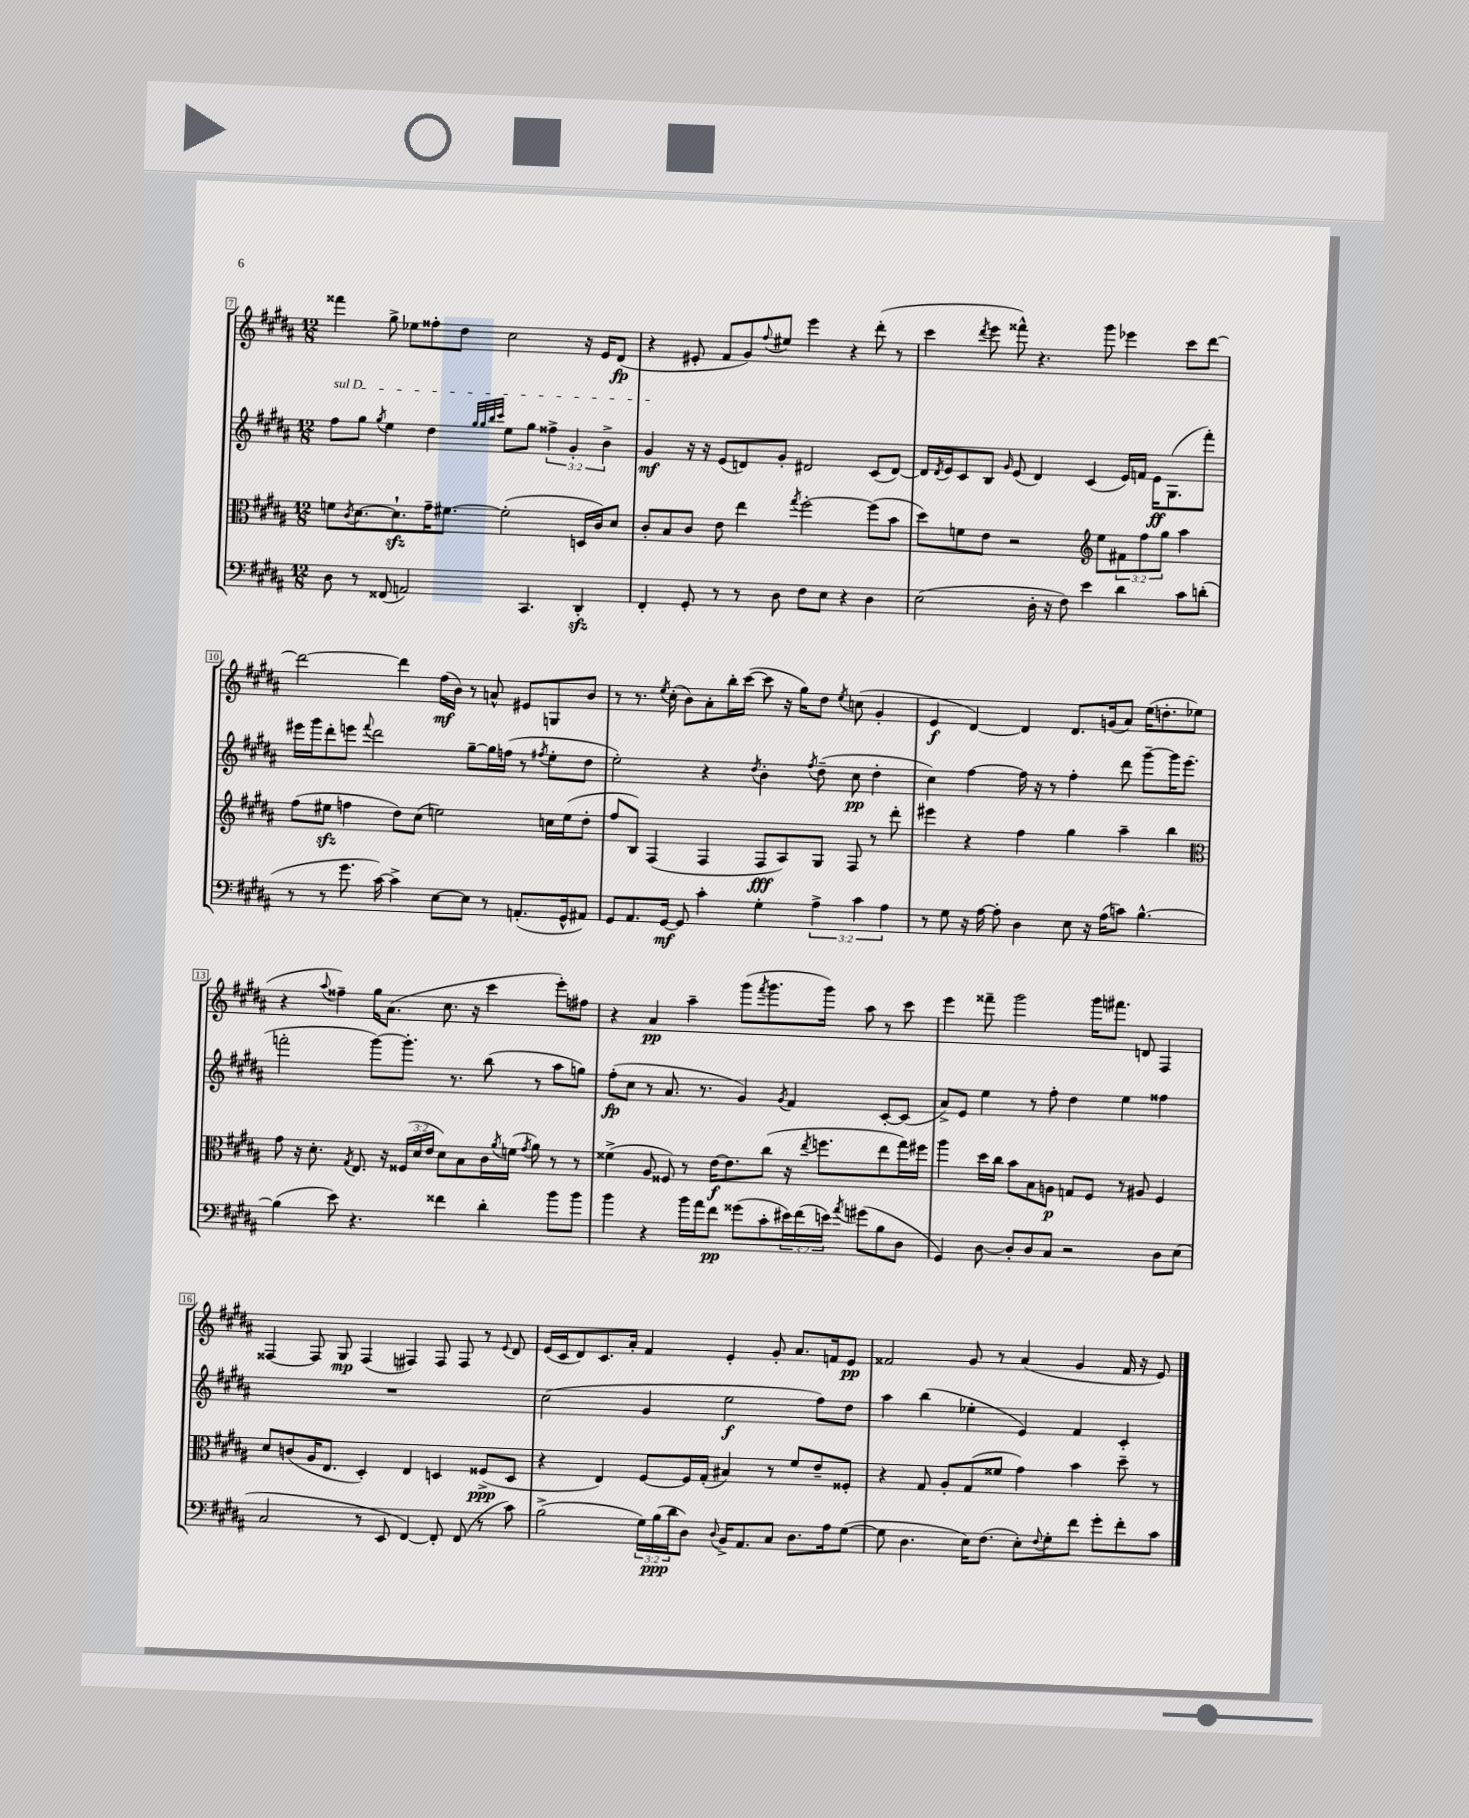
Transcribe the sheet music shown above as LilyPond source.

<<
\new StaffGroup <<
\new Staff = "s0" {
    \clef treble \key b \major \numericTimeSignature \time 12/8
    fisis'''4 gis''8-> ees''8 fisis''8-. dis''8 cis''2 r16 e'16 dis'8\fp( |
    r4 eis'8-. fis'8 gis'8) \appoggiatura { fis''8 } eis''8 e'''4 r4 dis'''8-.( r8 |
    cis'''4 \acciaccatura { dis'''8 } e'''8 fisis'''8-^) r4. gis'''8 ees'''4 cis'''8 dis'''8~ |
    dis'''2~ dis'''4 fis''16\mf( b'16) r8 a'8-^ eis'8 g8 b'8 |
    r8 r8. \acciaccatura { e''8 } cis''16-.( b'8) ais'8-. b''16-. cis'''16~( cis'''8 r16 gis''16) dis''8 \acciaccatura { e''8 } c''8( gis'4-. |
    e'4\f dis'4~) dis'4 dis'8. g'16( ais'8) e''16( d''8.-. ees''8 |
    r4 \appoggiatura { ais''8 } fisis''4--) gis''16 ais'8.( cis''8. r16 cis'''4 e'''8-.) fis''8 |
    r4 ais'4\pp ais''4-- gis'''8( \acciaccatura { fis'''8 } gis'''8. gis'''16) ais''8 r8 cis'''8 |
    e'''4 fisis'''8-- gis'''2 gis'''16 fis'''8. d'8 fis4 |
    fisis4~ fisis8 gis8\mp fisis4( fis4) fis8 fis8 r8 \appoggiatura { e'8 } dis'8 |
    e'16( cis'16 dis'8) cis'8. ais'16-. fis'4 e'4-. gis'8-. ais'8. f'16 e'8\pp |
    fisis'2 gis'8 r8 ais'4( gis'4 fisis'16 r16 e'8) \bar "|." |
}
\new Staff = "s1" {
    \clef treble \key b \major \numericTimeSignature \time 12/8 \override Staff.TupletNumber.text = #tuplet-number::calc-fraction-text
    \once \override TextSpanner.bound-details.left.text = \markup { \italic "sul D" } fis''8\startTextSpan gis''8 \acciaccatura { gis''8 } e''4 dis''4 \grace { gis''32 gis''32 b''32 cis'''32 } e''8 gis''8 \tuplet 3/2 { fisis''4-> gis'4-. b'4-> } |
    gis'4\mf\stopTextSpan r16 r16 e'8( d'8) gis'8-. dis'2 cis'8( dis'8~) |
    dis'16 \acciaccatura { dis'8 } e'16 cis'8 b8 \grace { gis'16 } e'8( dis'4) cis'4( e'16) f'16 e'16\ff gis8.( fis'''8-.) |
    eis'''16 gis'''16 dis'''8-. e'''8 \appoggiatura { fis'''8 } dis'''2 gis''8~-- gis''16 f''16( r8 \acciaccatura { fis''8 } e''8-. dis''8 |
    e''2-.) r4 \acciaccatura { dis''8 } b'4-. \acciaccatura { fis''8 } dis''8--( cis''8\pp dis''4-. |
    cis''4) fis''4~ fis''16 r16 r8 fis''4-. dis'''8 gis'''8~-- gis'''16 e'''8.( |
    f'''2-. gis'''8~) gis'''8.-. r8. b''8( r8 ais''8 g''8) |
    fis''8-.\fp( cis''8 r8 ais'8. r8. gis'4) \acciaccatura { gis'8 } fis'4 cis'8~-. cis'8( |
    ais'8->) e'8 e''4 r8 fis''8-. dis''4 e''4 fisis''4 |
    R1. |
    cis''2( gis'4 e''2\f fis''8) dis''8 |
    ais''4 b''4( ees''4-. e'4) fis'4 cis'4-. \bar "|." |
}
\new Staff = "s2" {
    \clef alto \key b \major \numericTimeSignature \time 12/8 \override Staff.TupletNumber.text = #tuplet-number::calc-fraction-text
    f'8 \acciaccatura { cis'8 } dis'8.~ dis'8.-!\sfz gis'16-- fis'8.~ fis'2-.( d16 cis'16) dis'8 |
    cis'8-. b8 cis'8 e'8 e''4 \acciaccatura { gis''8 } fis''2~-. fis''8( b'8 |
    dis''8) f'8 e'8 r2 \clef treble e''8 \tuplet 3/2 { fis'8 fis''8 gis''8 } ais''4 |
    fis''8( eis''8\sfz f''4 dis''8) cis''8( e''2) c''16 e''16( dis''8-. |
    fis''8 b8) fis4( fis4 fis8\fff ais8) gis8 fis8 r8 dis'''8-. |
    eis'''4 r4 fis''4 gis''4 ais''4-- b''4 |
    \clef alto gis'8 r16 dis'8.-. \acciaccatura { gis8 } e8. r16 \tuplet 3/2 { fisis16( dis'16 e'16 } dis'8) b8 cis'16 \acciaccatura { ais'8 } f'16( \acciaccatura { gis'8 } ais'8) r8 r8 |
    fisis'4->( ais8 fisis8) r8 e'16~\f e'8. cis''8( r16 \acciaccatura { e''8 } f''8. e''8 gis''16) fis''16 |
    ais''4 dis''16 cis''16 b'8 b8 a8\p g8 fis8 r8 ais8 fis4 |
    dis'8 c'8( ais16 e8. dis4-.) e4 d4 fisis8->\ppp( d8 |
    r4 e4) fis8~ fis16 gis16-.( bis4) r8 fis'8 e'8-- fisis8-. |
    r4 gis8 ais8-. gis8( fisis'8 gis'4) b'4 dis''8-- r8 \bar "|." |
}
\new Staff = "s3" {
    \clef bass \key b \major \numericTimeSignature \time 12/8 \override Staff.TupletNumber.text = #tuplet-number::calc-fraction-text
    dis8 r8 fisis,8( a,2) cis,4. dis,4-.\sfz |
    fis,4-. gis,8-. r8 r8 dis8 fis8 e8 r4 dis4 |
    e2( dis16-. r16 fis8) e'4 dis'4 cis'8 d'8-.( |
    r8 r8 gis'8. cis'16~) cis'4-> e8~ e8 r8 a,8.-.( gis,16-^ ais,8) |
    gis,8 ais,8. gis,16~\mf gis,8 cis'4-. gis4-. \tuplet 3/2 { ais4-> cis'4 ais4 } |
    r8 gis8 r16 ais16~ ais8-. dis4 e8 r16 ais16( c'8) b4.~-^ |
    b4( e'8) r4. fisis'4 dis'4-. b'8 b'8 |
    b'4 r4 b'16 ais'16 fis'8\pp gisis'8( cis'8-. \tuplet 3/2 { eis'16) fis'16( e'16) } \acciaccatura { ais'8 } gis'8( b8 dis8 |
    gis,4) dis8~ dis8-. dis8 cis8 r2 dis8 e8( |
    cis2 r8 e,8 fis,4~) fis,8-. fis,8( r8 cis'8) |
    b2->( \tuplet 3/2 { gis16) b16\ppp( dis'16 } dis8) \appoggiatura { dis8 } b,16-> ais,8. cis8 dis8. ais16 gis8~( |
    gis8 dis4. e16) fis8.( e8-.) \appoggiatura { fis8 } gis8-. fis'8 gis'8-. fis'8-. cis'8 \bar "|." |
}
>>
>>
\layout { \context { \Score currentBarNumber = #7 \override BarNumber.stencil = #(make-stencil-boxer 0.1 0.3 ly:text-interface::print) } }
